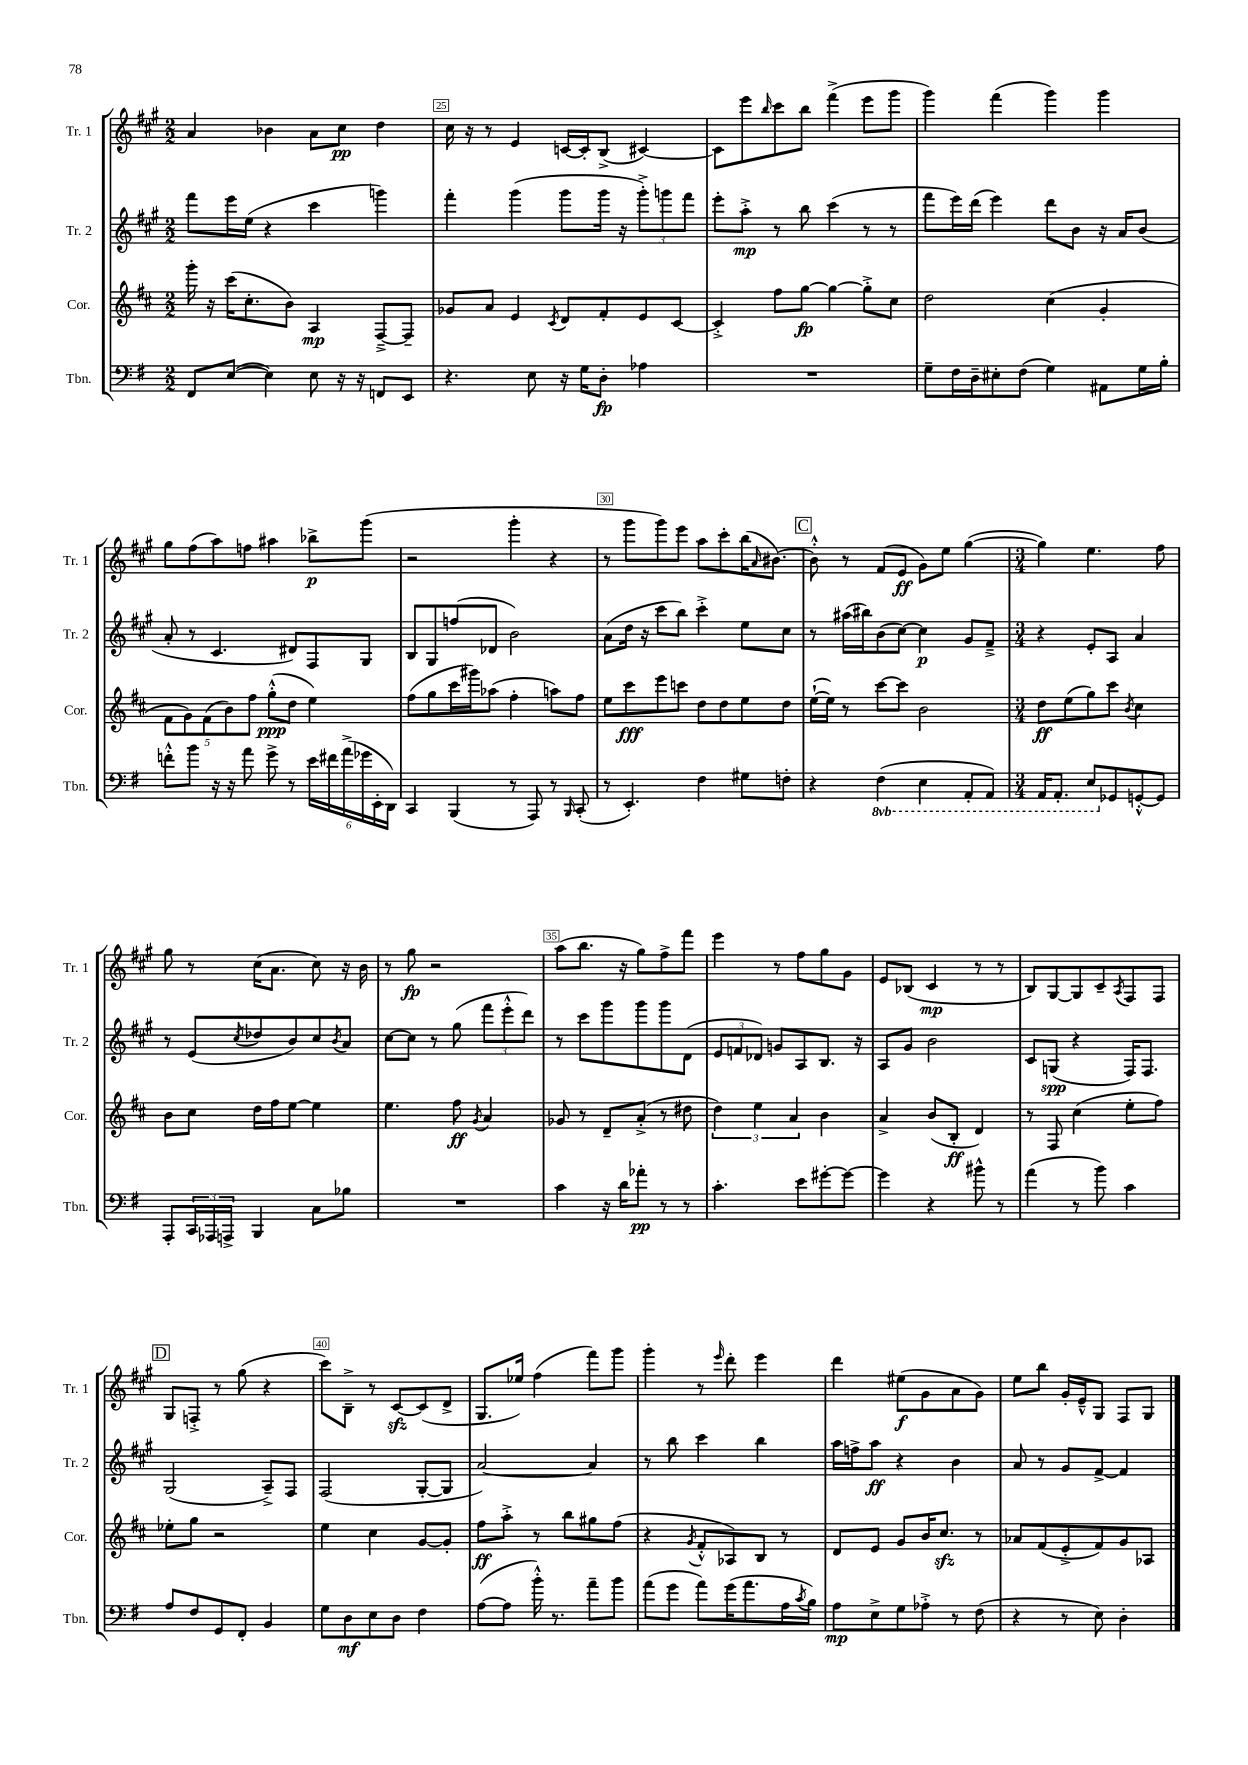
<<
\new StaffGroup <<
\new Staff = "s0" \with { instrumentName = "Tr. 1" shortInstrumentName = "Tr. 1" } {
    \clef treble \key a \major \numericTimeSignature \time 2/2
    a'4 bes'4 a'8 cis''8\pp d''4 |
    cis''16 r16 r8 e'4 c'16~ c'16-. b8->( cis'4~) |
    cis'8 e'''8 \grace { b''16 } cis'''8 b''8 fis'''4->( e'''8 gis'''8 |
    gis'''4) fis'''4( gis'''4) gis'''4 |
    gis''8 fis''8( a''8) f''8 ais''4 bes''8->\p gis'''8( |
    r2 gis'''4-. r4 |
    r8 gis'''8 gis'''8) e'''8 a''8 cis'''8-. b''16( \grace { a'16 } bis'8.~) |
    \mark \markup { \box "C" } bis'8-.-^ r8 fis'8( e'8\ff gis'8) e''8 gis''4~( |
    \numericTimeSignature \time 3/4 gis''4) e''4. fis''8 |
    gis''8 r8 cis''16( a'8. cis''8) r16 b'16 |
    r8 gis''8\fp r2 |
    a''8( b''8. r16 gis''8) fis''8-> fis'''8 |
    e'''4 r8 fis''8 gis''8 gis'8 |
    e'8 bes8( cis'4\mp r8 r8 |
    b8) gis8~ gis8 cis'8-- \acciaccatura { a8 } fis8 fis8 |
    \mark \markup { \box "D" } gis8 f8-.-> r8 gis''8( r4 |
    cis'''8) b8---> r8 cis'8~\sfz cis'8( d'8-> |
    gis8. ees''16) fis''4( fis'''8) gis'''8 |
    gis'''4-. r8 \grace { e'''16 } d'''8-. e'''4 |
    d'''4 eis''8\f( gis'8 a'8 gis'8) |
    e''8 b''8 gis'16-. e'16---^ gis8 fis8 gis8 \bar "|." |
}
\new Staff = "s1" \with { instrumentName = "Tr. 2" shortInstrumentName = "Tr. 2" } {
    \clef treble \key a \major \numericTimeSignature \time 2/2
    fis'''8 e'''16 e''16( r4 cis'''4 g'''4) |
    fis'''4-. gis'''4( gis'''8 gis'''16 r16 \tuplet 3/2 { gis'''8-.->) g'''8 fis'''8 } |
    e'''8-. a''8-.->\mp r8 b''8 cis'''4( r8 r8 |
    fis'''8 e'''16) d'''16( e'''4) d'''8 b'8 r16 a'16 b'8( |
    a'8-. r8 cis'4. dis'8) fis8 gis8 |
    b8 gis8 f''8( des'8 b'2) |
    a'8( d''16 r16 cis'''8 b''8) cis'''4-.-> e''8 cis''8 |
    \mark \markup { \box "C" } r8 ais''16( bis''16) b'8( cis''8~) cis''4\p gis'8 fis'8---> |
    \numericTimeSignature \time 3/4 r4 e'8-. a8 a'4 |
    r8 e'8( \acciaccatura { cis''8 } des''8 b'8) cis''8 \acciaccatura { b'8 } a'8 |
    cis''8~ cis''8 r8 gis''8( \tuplet 3/2 { fis'''8 e'''8-.-^ d'''8) } |
    r8 cis'''8 gis'''8 gis'''8 gis'''8 d'8( |
    \tuplet 3/2 { e'8 f'8 des'8) } g'8 a8 b8. r16 |
    a8 gis'8 b'2 |
    cis'8 g8\spp( r4 fis16) fis8. |
    \mark \markup { \box "D" } gis2( a8--->) fis8 |
    fis2( gis8~-. gis8 |
    a'2~) a'4 |
    r8 b''8 cis'''4 b''4 |
    a''16 f''16-> a''8\ff r4 b'4 |
    a'8 r8 gis'8 fis'8~-> fis'4 \bar "|." |
}
\new Staff = "s2" \with { instrumentName = "Cor." shortInstrumentName = "Cor." } {
    \clef treble \key d \major \numericTimeSignature \time 2/2
    g'''16-. r16 cis'''16( cis''8.-. b'8) a4\mp fis8~---> fis8-- |
    ges'8 a'8 e'4 \acciaccatura { cis'8 } d'8 fis'8-. e'8 cis'8~ |
    cis'4-.-> fis''8 g''8~\fp g''4~ g''8-.-> cis''8 |
    d''2 cis''4( g'4-. |
    \tuplet 5/4 { fis'8 g'8) fis'8( b'8) fis''8 } g''8-.-^\ppp( d''8 e''4) |
    fis''8( g''8 cis'''16 gis'''16) aes''8( fis''4-. a''8) fis''8 |
    e''8 cis'''8\fff e'''8 c'''8 d''8 d''8 e''8 d''8 |
    \mark \markup { \box "C" } e''16~-!( e''16) r8 cis'''8~ cis'''8 b'2 |
    \numericTimeSignature \time 3/4 d''8\ff e''8( g''8) cis'''8 \acciaccatura { b'8 } cis''4 |
    b'8 cis''8 d''16 fis''16 e''8~ e''4 |
    e''4. fis''8\ff \acciaccatura { g'8 } a'4 |
    ges'8 r8 d'8-- a'8-.->( r8 dis''8 |
    \tuplet 3/2 { d''4) e''4 a'4 } b'4 |
    a'4-> b'8( b8-.\ff d'4) |
    r8 fis8 cis''4( e''8-. fis''8) |
    \mark \markup { \box "D" } ees''8-. g''8 r2 |
    e''4 cis''4 g'8~ g'8-. |
    fis''8\ff a''8-.-> r8 b''8 gis''8 fis''8( |
    r4 \acciaccatura { g'8 } fis'8-.-^ aes8) b8 r8 |
    d'8 e'8 g'8 b'16 cis''8.\sfz r8 |
    aes'8 fis'8( e'8-.-> fis'8) g'8 aes8 \bar "|." |
}
\new Staff = "s3" \with { instrumentName = "Tbn." shortInstrumentName = "Tbn." } {
    \clef bass \key g \major \numericTimeSignature \time 2/2 \set Staff.ottavationMarkups = #ottavation-simple-ordinals
    fis,8 e8~( e4) e8 r16 r16 f,8 e,8 |
    r4. e8 r16 g16 d8-.\fp aes4 |
    R1 |
    g8-- fis16 d16-- eis8-. fis8( g4) ais,8 g16 b16-. |
    f'8-.-^ b'8 r16 r16 a'8 g'8-> r8 \tuplet 6/4 { e'16 fis'16 a'16->( ges'16 e,16-. d,16) } |
    c,4 b,,4( r8 a,,8) r8 \grace { b,,16 } c,8-.( |
    r8 e,4.-.) fis4 gis8 f8-. |
    \mark \markup { \box "C" } r4 \ottava #-1 fis,4( e,4 a,,8-. a,,8) |
    \numericTimeSignature \time 3/4 a,,16 a,,8.-. e,8 \ottava #0 ges,8 g,8~-.-^ g,8 |
    a,,8-. \tuplet 3/2 { c,16 aes,,16 a,,16-> } b,,4 c8 bes8 |
    R2. |
    c'4 r16 d'16 aes'8-.\pp r8 r8 |
    c'4.-. e'8 gis'8~-. gis'8~ |
    gis'4 r4 bis'8-^ r8 |
    a'4( r8 b'8) c'4 |
    \mark \markup { \box "D" } a8 fis8 g,8 fis,8-. b,4 |
    g8 d8\mf e8 d8 fis4 |
    a8~( a8 b'16-.-^) r8. a'8-- b'8 |
    a'8( g'8 a'8) g'16( a'8. a16 \acciaccatura { c'8 } b16) |
    a8\mp e8-> g8 aes8-.-> r8 fis8( |
    r4 r8 e8) d4-. \bar "|." |
}
>>
>>
\layout { \context { \Score currentBarNumber = #24 \override BarNumber.break-visibility = ##(#f #t #t) barNumberVisibility = #(every-nth-bar-number-visible 5) \override BarNumber.stencil = #(make-stencil-boxer 0.1 0.3 ly:text-interface::print) } }
